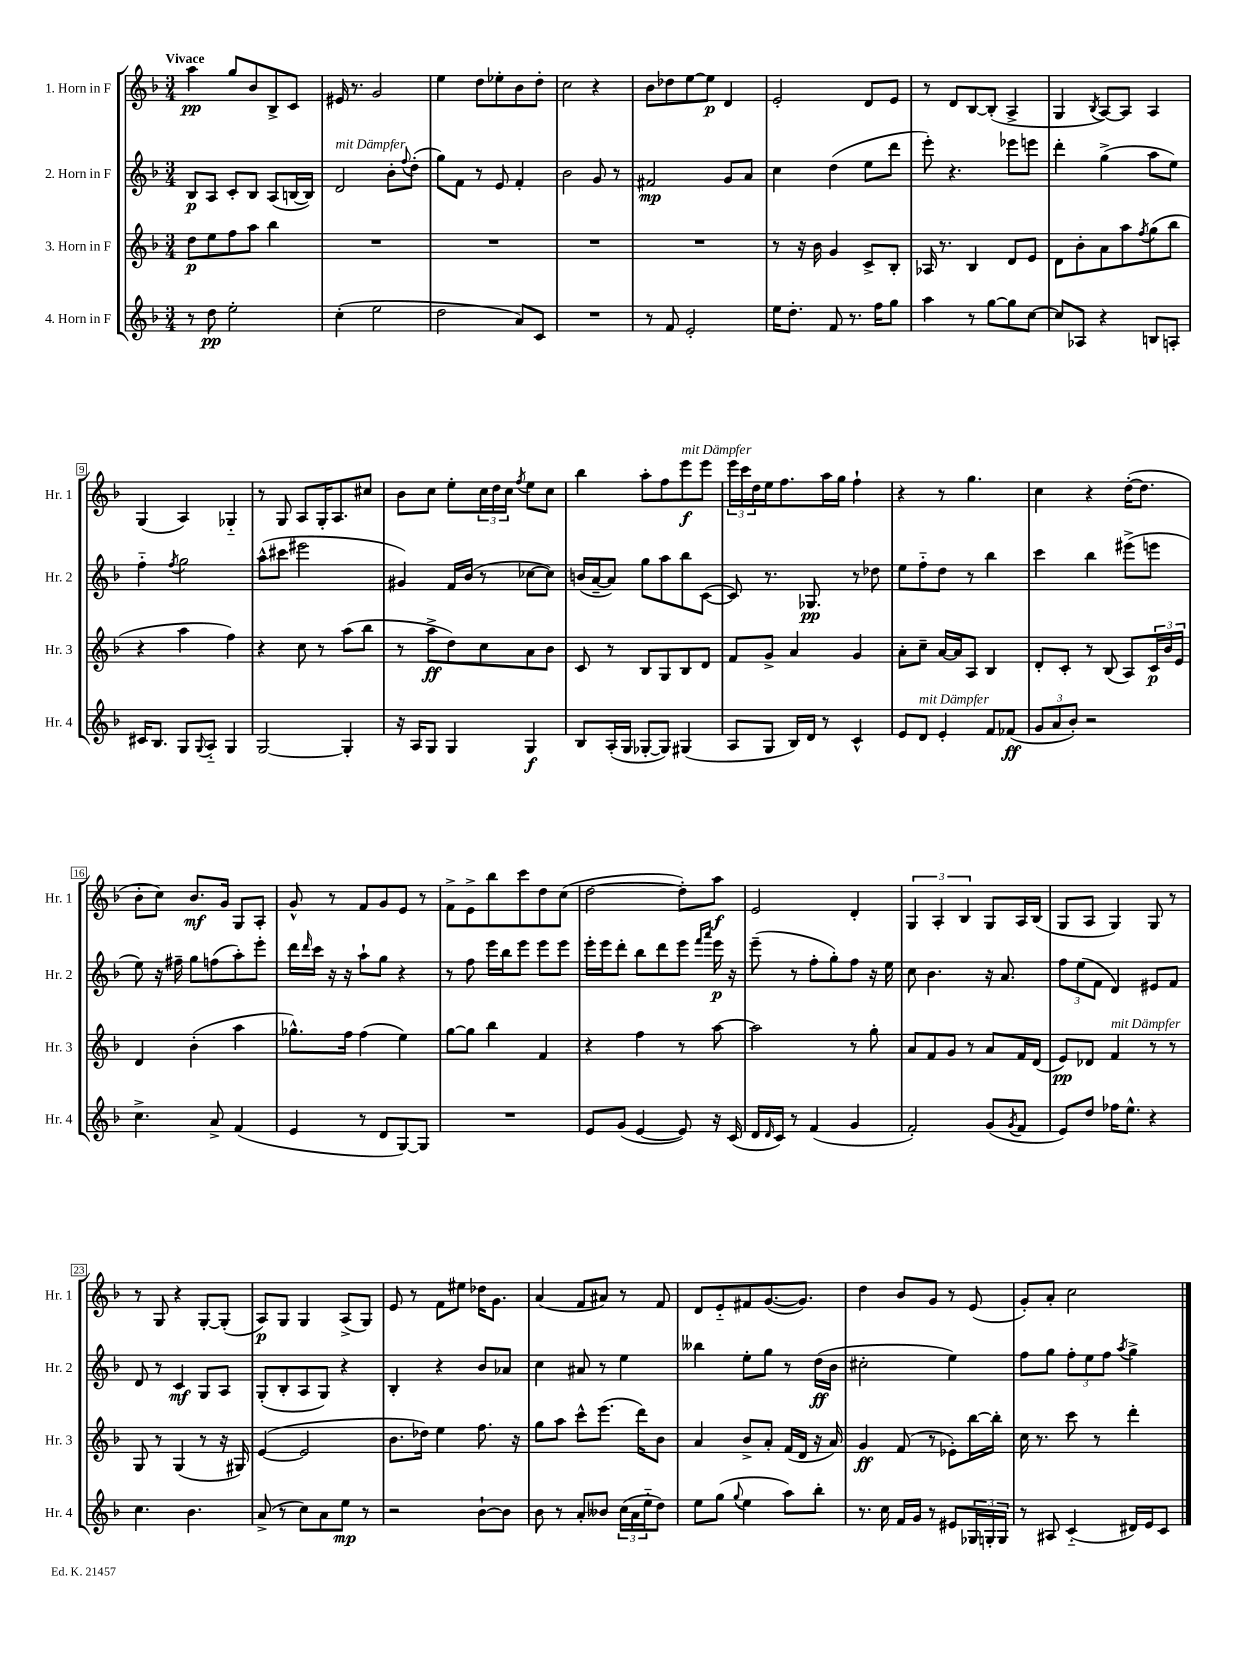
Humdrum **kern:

**kern	**dynam	**kern	**dynam	**kern	**dynam	**kern	**dynam
*part4	*part4	*part3	*part3	*part2	*part2	*part1	*part1
*staff4	*staff4	*staff3	*staff3	*staff2	*staff2	*staff1	*staff1
*I"4. Horn in F	*	*I"3. Horn in F	*	*I"2. Horn in F	*	*I"1. Horn in F	*
*I'Hr. 4	*	*I'Hr. 3	*	*I'Hr. 2	*	*I'Hr. 1	*
*clefG2	*	*clefG2	*	*clefG2	*	*clefG2	*
*k[b-]	*	*k[b-]	*	*k[b-]	*	*k[b-]	*
*M3/4	*	*M3/4	*	*M3/4	*	*M3/4	*
=1	=1	=1	=1	=1	=1	=1	=1
!	!	!	!	!	!	!LO:TX:a:B:t=Vivace	!
8r	.	8dd\L	p	8B-/L	p	4aa\	pp
8dd\	pp	8ee\	.	8A/J	.	.	.
2ee'\	.	8ff\	.	8c'/L	.	8gg/L	.
.	.	8aa\J	.	8B-/J	.	8b-/	.
.	.	4bb-\	.	(8A/L	.	8B-^/	.
.	.	.	.	[16Bn/L	.	8c/J	.
.	.	.	.	16B/JJ])	.	.	.
=2	=2	=2	=2	=2	=2	=2	=2
!	!	!	!	!LO:TX:a:i:t=mit Dämpfer	!	!	!
(4cc'\	.	2.r	.	2d/	.	16e#X/	.
.	.	.	.	.	.	8.r	.
2ee\	.	.	.	.	.	2g/	.
.	.	.	.	8b-'\L	.	.	.
.	.	.	.	8qqff/	.	.	.
.	.	.	.	(8dd'\J	.	.	.
=3	=3	=3	=3	=3	=3	=3	=3
2dd\	.	2.r	.	8gg\L)	.	4ee\	.
.	.	.	.	8f\J	.	.	.
.	.	.	.	8r	.	8dd\L	.
.	.	.	.	8e/	.	8ee-X'\	.
8a/L)	.	.	.	4f'/	.	8b-\	.
8c/J	.	.	.	.	.	8dd'\J	.
=4	=4	=4	=4	=4	=4	=4	=4
2.r	.	2.r	.	2b-\	.	2cc\	.
.	.	.	.	8g/	.	4r	.
.	.	.	.	8r	.	.	.
=5	=5	=5	=5	=5	=5	=5	=5
8r	.	2.r	.	2f#X/	mp	8b-\L	.
8f/	.	.	.	.	.	8dd-X\	.
2e'/	.	.	.	.	.	[8ee\	.
.	.	.	.	.	.	8ee\J]	p
.	.	.	.	8g/L	.	4d/	.
.	.	.	.	8a/J	.	.	.
=6	=6	=6	=6	=6	=6	=6	=6
16ee\KL	.	8r	.	4cc\	.	2e'/	.
8.dd'\J	.	.	.	.	.	.	.
.	.	16r	.	.	.	.	.
.	.	16b-\	.	.	.	.	.
8f/	.	4g/	.	(4dd\	.	.	.
8.r	.	.	.	.	.	.	.
.	.	8c^/L	.	8ee\L	.	8d/L	.
16ff\KL	.	.	.	.	.	.	.
8gg\J	.	8B-'/J	.	8ddd\J	.	8e/J	.
=7	=7	=7	=7	=7	=7	=7	=7
4aa\	.	16A-X/	.	8eee'\)	.	8r	.
.	.	8.r	.	.	.	.	.
.	.	.	.	4.r	.	8d/L	.
8r	.	4B-/	.	.	.	[8B-/	.
[8gg\L	.	.	.	.	.	(8B-'/J]	.
8gg\]	.	8d/L	.	8eee-X\L	.	4A^/	.
[8cc\J	.	8e/J	.	8eeen\J	.	.	.
=8	=8	=8	=8	=8	=8	=8	=8
8cc/L]	.	8d\L	.	4ddd'\	.	4G/	.
8A-X/J	.	8b-'\	.	.	.	.	.
.	.	.	.	.	.	8qB-/	.
4r	.	8a\	.	(4gg^\	.	[8A/L)	.
.	.	8aa\	.	.	.	8A/J]	.
.	.	8qff/	.	.	.	.	.
8Bn/L	.	(8gg\	.	8aa\L	.	4A/	.
8An'/J	.	8bb-\J	.	8ee\J)	.	.	.
!!LO:LB:g=z
=9	=9	=9	=9	=9	=9	=9	=9
16c#X/KL	.	4r	.	4ff\	.	(4G/	.
8.B-/J	.	.	.	.	.	.	.
.	.	.	.	8qff/	.	.	.
8G/L	.	4aa\	.	2gg\	.	4A/)	.
8qqG/	.	.	.	.	.	.	.
8A/J	.	.	.	.	.	.	.
4G/	.	4ff\)	.	.	.	4G-X/	.
=10	=10	=10	=10	=10	=10	=10	=10
[2G/	.	4r	.	(8aa^^\L	.	8r	.
.	.	.	.	8ccc#X\J	.	8G/	.
.	.	8cc\	.	2eee#X\	.	8A/L	.
.	.	8r	.	.	.	16G'/K	.
.	.	.	.	.	.	8.A/	.
4G'/]	.	(8aa\L	.	.	.	.	.
.	.	8bb-\J	.	.	.	8cc#X/J	.
=11	=11	=11	=11	=11	=11	=11	=11
16r	.	8r	.	4g#X/)	.	8b-\L	.
16A/KL	.	.	.	.	.	.	.
8G/J	.	8aa^\L	ff	.	.	8cc\J	.
4G/	.	8dd\)	.	16f/LL	.	8ee'\L	.
.	.	.	.	(16b-/JJ	.	.	.
.	.	8cc\	.	8r	.	24cc\L	.
.	.	.	.	.	.	24dd\	.
.	.	.	.	.	.	24cc\JJ	.
.	.	.	.	.	.	8qff/	.
4G/	f	8a\	.	[8cc-X\L	.	8ee\L	.
.	.	8b-\J	.	8cc-\J])	.	8cc\J	.
=12	=12	=12	=12	=12	=12	=12	=12
8B-/L	.	8c/	.	(16bn/LL	.	4bb-\	.
.	.	.	.	[16a~/J	.	.	.
(16A'/L	.	8r	.	8a/J])	.	.	.
16G/JJ	.	.	.	.	.	.	.
[8G-X'/L	.	8B-/L	.	8gg\L	.	8aa'\L	.
8G-/J])	.	8G/	.	8aa\	.	8ff\	.
!	!	!	!	!	!	!LO:TX:a:i:t=mit Dämpfer	!
(4G#X/	.	8B-/	.	8bb-\	.	8eee\	f
.	.	8d/J	.	([8c\J	.	8eee\J	.
=13	=13	=13	=13	=13	=13	=13	=13
8A/L	.	8f/L	.	8c/])	.	24eee\LL	.
.	.	.	.	.	.	24ccc\	.
.	.	.	.	.	.	24dd\	.
8G/J	.	8g^/J	.	8.r	.	16ee\J	.
.	.	.	.	.	.	8.ff\	.
16B-/LL)	.	4a/	.	.	.	.	.
16d/JJ	.	.	.	8.G-X/	pp	.	.
8r	.	.	.	.	.	16aa\L	.
.	.	.	.	.	.	16gg\JJ	.
4c^^/	.	4g/	.	8r	.	4ff`\	.
.	.	.	.	8dd-X\	.	.	.
=14	=14	=14	=14	=14	=14	=14	=14
8e/L	.	8a'\L	.	8ee\L	.	4r	.
!LO:TX:a:i:t=mit Dämpfer	!	!	!	!	!	!	!
8d/J	.	8cc~\J	.	8ff\	.	.	.
4e'/	.	[16a/LL	.	8dd\J	.	8r	.
.	.	16a/J]	.	.	.	.	.
.	.	8A/J	.	8r	.	4.gg\	.
8f/L	.	4B-/	.	4bb-\	.	.	.
(8f-X/J	ff	.	.	.	.	.	.
=15	=15	=15	=15	=15	=15	=15	=15
12g/L	.	8d'/L	.	4ccc\	.	4cc\	.
12a/	.	.	.	.	.	.	.
.	.	8c'/J	.	.	.	.	.
12b-'/J)	.	.	.	.	.	.	.
2r	.	8r	.	4bb-\	.	4r	.
.	.	(8B-/	.	.	.	.	.
.	.	8A/L)	.	(8eee#X^\L	.	([16dd'\KL	.
.	.	.	.	.	.	8.dd\J]	.
.	.	24c/L	p	8eeen\J	.	.	.
.	.	24b-/	.	.	.	.	.
.	.	24e/JJ	.	.	.	.	.
!!LO:LB:g=z
=16	=16	=16	=16	=16	=16	=16	=16
4.cc^\	.	4d/	.	8ee\)	.	8b-'\L	.
.	.	.	.	16r	.	8cc\J)	.
.	.	.	.	16ff#X~\	.	.	.
.	.	(4b-'\	.	8gg\L	.	8.b-/L	mf
8a^/	.	.	.	(8ffn\	.	.	.
.	.	.	.	.	.	16g/Jk	.
(4f/	.	4aa\	.	8aa'\)	.	8G/L	.
.	.	.	.	8eee'\J	.	8A'/J	.
=17	=17	=17	=17	=17	=17	=17	=17
4e/	.	8.gg-X^^\L)	.	16ddd\LL	.	8g^^/	.
.	.	.	.	16qqddd/	.	.	.
.	.	.	.	16ccc\JJ	.	.	.
.	.	.	.	16r	.	8r	.
.	.	16ff\Jk	.	16r	.	.	.
8r	.	(4ff\	.	8aa`\L	.	8f/L	.
8d/L	.	.	.	8gg\J	.	8g/	.
[8G/)	.	4ee\)	.	4r	.	8e/J	.
8G/J]	.	.	.	.	.	8r	.
=18	=18	=18	=18	=18	=18	=18	=18
2.r	.	[8gg\L	.	8r	.	8f^\L	.
.	.	8gg\J]	.	8ff\	.	8e^\	.
.	.	4bb-\	.	16eee\LL	.	8bb-\	.
.	.	.	.	16bb-\J	.	.	.
.	.	.	.	8eee\J	.	8ccc\	.
.	.	4f/	.	8eee\L	.	8dd\	.
.	.	.	.	8eee\J	.	(8cc\J	.
=19	=19	=19	=19	=19	=19	=19	=19
8e/L	.	4r	.	16eee'\LL	.	[2dd\	.
.	.	.	.	16eee\J	.	.	.
(8g/J	.	.	.	8ddd'\J	.	.	.
[4e/	.	4ff\	.	8bb-\L	.	.	.
.	.	.	.	8ddd\	.	.	.
8e/])	.	8r	.	8eee\J	.	8dd'\L])	.
.	.	.	.	16qqfff/LL	.	.	.
.	.	.	.	16qqaaa/JJ	.	.	.
16r	.	[8aa\	.	16eee\	p	8aa\J	f
(16c/	.	.	.	16r	.	.	.
=20	=20	=20	=20	=20	=20	=20	=20
16d/LL	.	2aa\]	.	(8eee~\	.	2e/	.
16qqd/	.	.	.	.	.	.	.
16c/JJ)	.	.	.	.	.	.	.
8r	.	.	.	8r	.	.	.
(4f/	.	.	.	8ff'\L	.	.	.
.	.	.	.	8gg'\)	.	.	.
4g/	.	8r	.	8ff\J	.	4d'/	.
.	.	8gg'\	.	16r	.	.	.
.	.	.	.	16ee\	.	.	.
=21	=21	=21	=21	=21	=21	=21	=21
2f'/)	.	8a/L	.	8cc\	.	6G/	.
.	.	8f/	.	4.b-\	.	.	.
.	.	.	.	.	.	6A'/	.
.	.	8g/J	.	.	.	.	.
.	.	.	.	.	.	6B-/	.
.	.	8r	.	.	.	.	.
(8g/L	.	8a/L	.	16r	.	8G/L	.
.	.	.	.	8.a/	.	.	.
8qg/	.	.	.	.	.	.	.
8f/J	.	16f/L	.	.	.	16A/L	.
.	.	(16d/JJ	.	.	.	(16B-/JJ	.
=22	=22	=22	=22	=22	=22	=22	=22
8e/L)	.	8e/L)	pp	12ff\L	.	8G/L	.
.	.	.	.	(12ee\	.	.	.
8dd/J	.	8d-X/J	.	.	.	8A/J	.
.	.	.	.	12f\J	.	.	.
!	!	!LO:TX:a:i:t=mit Dämpfer	!	!	!	!	!
16ff-X\KL	.	4f/	.	4d/)	.	4G/)	.
8.ee^^\J	.	.	.	.	.	.	.
4r	.	8r	.	8e#X/L	.	8G/	.
.	.	8r	.	8f/J	.	8r	.
!!LO:LB:g=z
=23	=23	=23	=23	=23	=23	=23	=23
4.cc\	.	8G/	.	8d/	.	8r	.
.	.	8r	.	8r	.	8G/	.
.	.	(4G/	.	4c/	mf	4r	.
4.b-\	.	.	.	.	.	.	.
.	.	8r	.	8G/L	.	[8G'/L	.
.	.	16r	.	8A/J	.	(8G'/J]	.
.	.	16G#X/)	.	.	.	.	.
=24	=24	=24	=24	=24	=24	=24	=24
(8a^/	.	([4e/	.	(8G'/L	.	8A/L)	p
8r	.	.	.	8B-'/	.	8G/J	.
8cc\L)	.	2e/]	.	8A/	.	4G/	.
8a\	.	.	.	8G/J)	.	.	.
8ee\J	mp	.	.	4r	.	(8A^/L	.
8r	.	.	.	.	.	8G/J)	.
=25	=25	=25	=25	=25	=25	=25	=25
2r	.	8.b-\L	.	4B-'/	.	8e/	.
.	.	.	.	.	.	8r	.
.	.	16dd-X\Jk)	.	.	.	.	.
.	.	4ee\	.	4r	.	8f\L	.
.	.	.	.	.	.	8ee#X\J	.
[8b-`\L	.	8.ff\	.	8b-/L	.	16dd-X\KL	.
.	.	.	.	.	.	8.g\J	.
8b-\J]	.	.	.	8a-X/J	.	.	.
.	.	16r	.	.	.	.	.
=26	=26	=26	=26	=26	=26	=26	=26
8b-\	.	8gg\L	.	4cc\	.	(4a/	.
8r	.	8aa\J	.	.	.	.	.
8a'/L	.	8ccc^^\L	.	8a#X/	.	8f/L	.
8b--X/J	.	(8.eee\J	.	8r	.	8a#X/J)	.
(24cc\LL	.	.	.	4ee\	.	8r	.
24a\	.	.	.	.	.	.	.
.	.	16ddd\KL)	.	.	.	.	.
24ee\J	.	.	.	.	.	.	.
8dd\J)	.	8b-\J	.	.	.	8f/	.
=27	=27	=27	=27	=27	=27	=27	=27
8ee\L	.	4a/	.	4bb--X\	.	8d/L	.
(8gg\J	.	.	.	.	.	8e/	.
8qqgg/	.	.	.	.	.	.	.
4ee\	.	8b-^/L	.	8ee'\L	.	8f#X/	.
.	.	8a'/J	.	8gg\J	.	([8.g/	.
8aa\L)	.	(16f/LL	.	8r	.	.	.
.	.	16d/JJ	.	.	.	8.g/J])	.
8bb-'\J	.	16r	.	(16dd\LL	ff	.	.
.	.	16a/)	.	16b-\JJ	.	.	.
=28	=28	=28	=28	=28	=28	=28	=28
8.r	.	4g/	ff	2cc#X'\	.	4dd\	.
16cc\	.	.	.	.	.	.	.
16f/LL	.	(8f/	.	.	.	8b-/L	.
16g/JJ	.	.	.	.	.	.	.
8r	.	8r	.	.	.	8g/J	.
8e#X/L	.	8e-X'\L)	.	4ee\)	.	8r	.
24G-X/L	.	[16bb-\L	.	.	.	(8e/	.
24Gn'/	.	.	.	.	.	.	.
.	.	16bb-'\JJ]	.	.	.	.	.
24G/JJ	.	.	.	.	.	.	.
=29	=29	=29	=29	=29	=29	=29	=29
8r	.	16cc\	.	8ff\L	.	8g'/L)	.
.	.	8.r	.	.	.	.	.
8A#X/	.	.	.	8gg\J	.	8a'/J	.
(4c/	.	8ccc\	.	12ff'\L	.	2cc\	.
.	.	.	.	12ee\	.	.	.
.	.	8r	.	.	.	.	.
.	.	.	.	12ff\J	.	.	.
.	.	.	.	8qaa/	.	.	.
16d#X/LL)	.	4ddd'\	.	4gg^\	.	.	.
16e/J	.	.	.	.	.	.	.
8c/J	.	.	.	.	.	.	.
==	==	==	==	==	==	==	==
*-	*-	*-	*-	*-	*-	*-	*-
